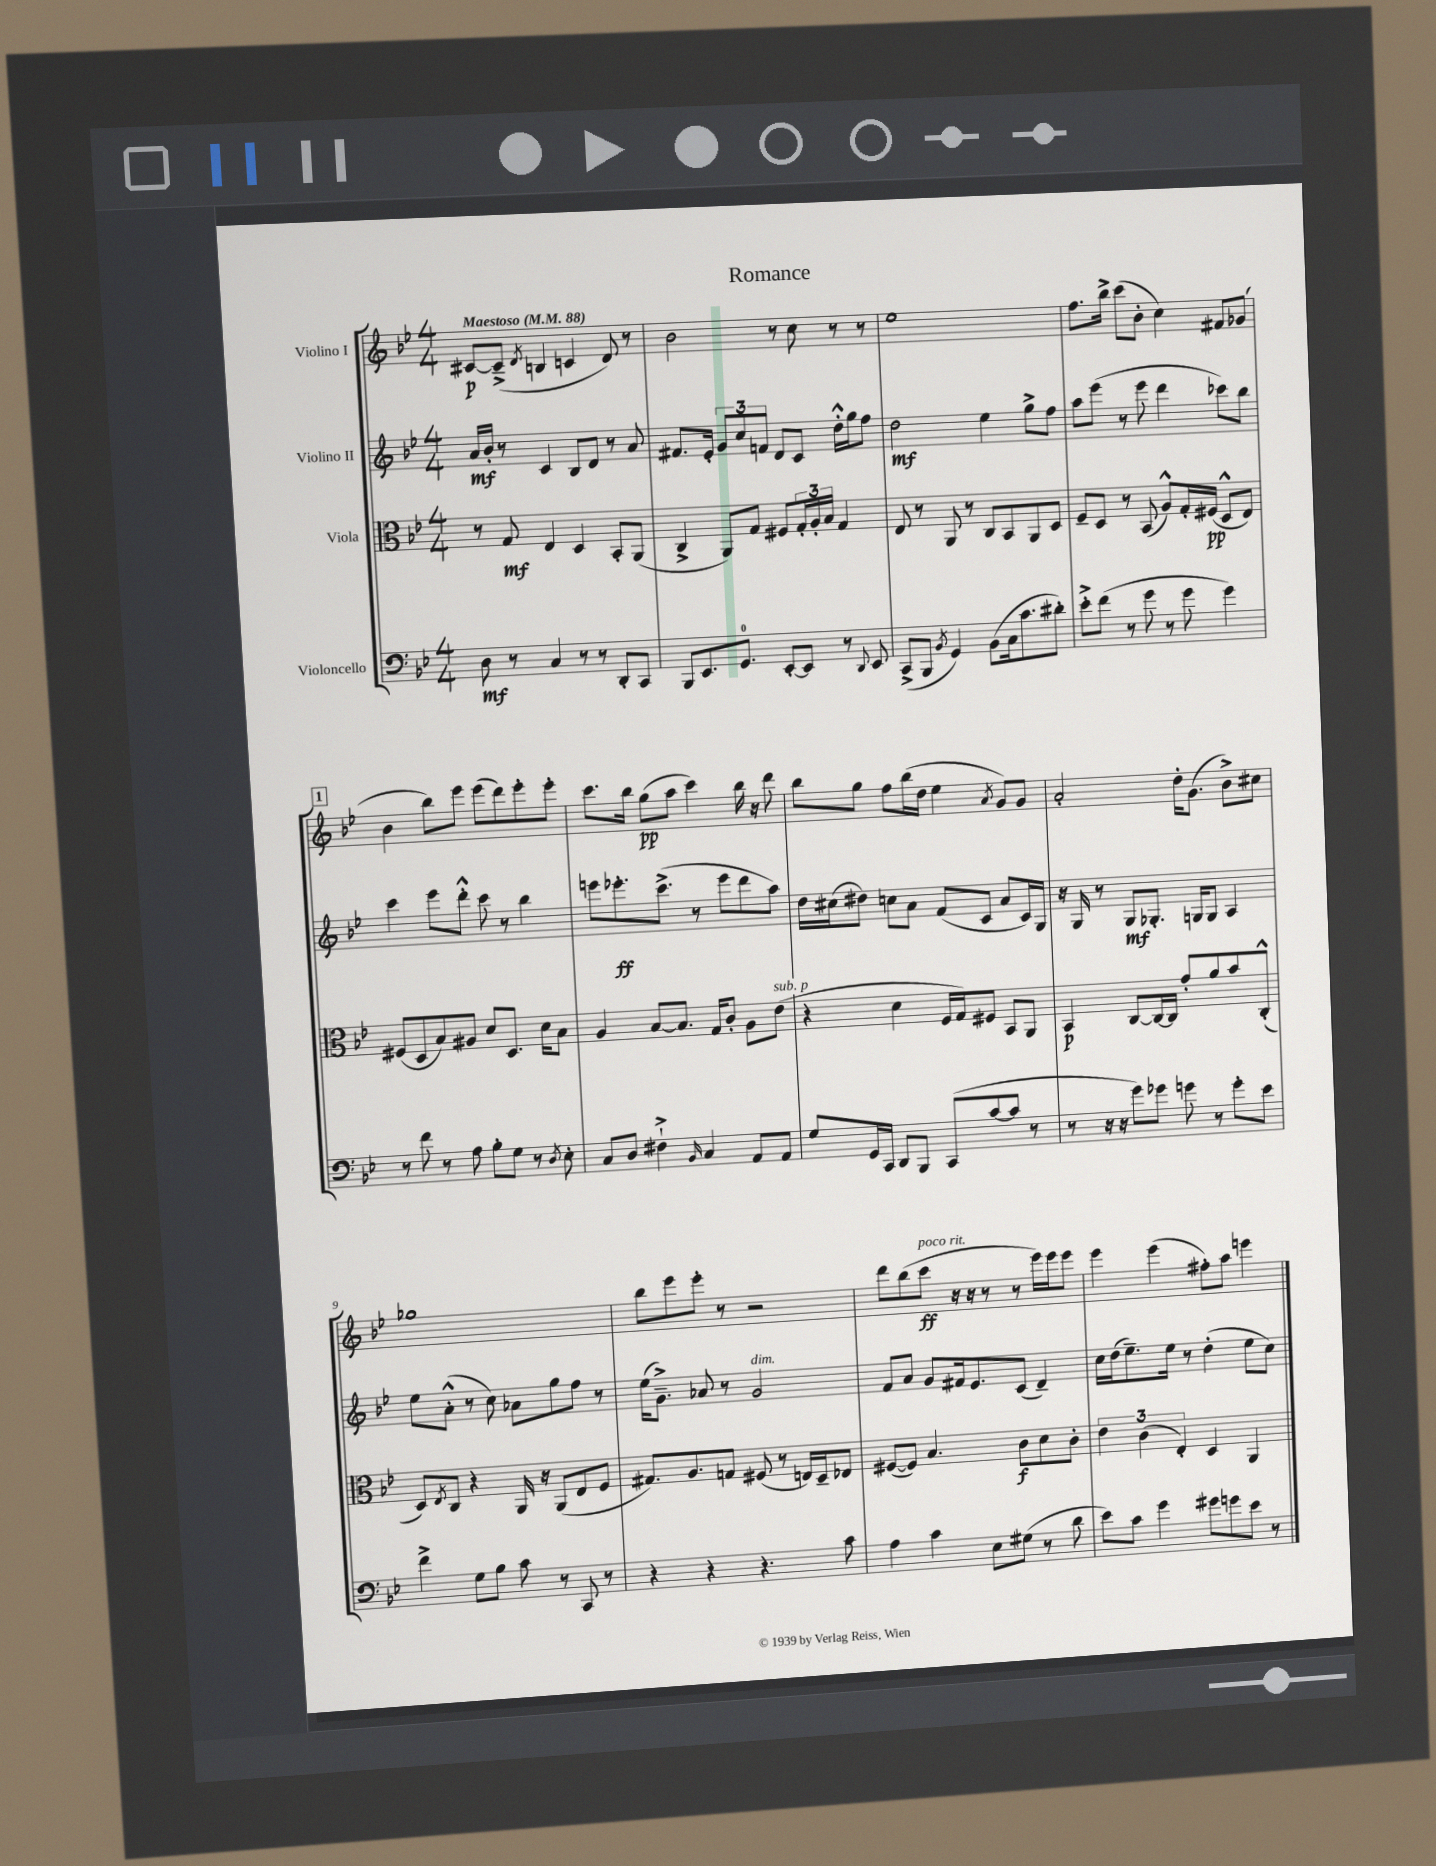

**kern	**kern	**kern	**kern
*staff4	*staff3	*staff2	*staff1
*clefF4	*clefC3	*clefG2	*clefG2
*k[b-e-]	*k[b-e-]	*k[b-e-]	*k[b-e-]
*M4/4	*M4/4	*M4/4	*M4/4
*MM88	*MM88	*MM88	*MM88
8D\	8r	16a/LL	[8c#/L
.	.	16b-'/JJ	.
8r	8G/	8r	(8c#~^/]J
.	.	.	8qd/
4C/	4E-/	4c/	4B/
8r	4D/	8B-/L	4c/
8r	.	8d/J	.
8DD'/L	8BB-'/L	8r	8d/)
8CC/J	(8AA/J	8a/	8r
=	=	=	=
8BBB-/L	4C^/	8.f#/L	2b-\
8.EE-/	.	.	.
.	.	16e-'/Jk	.
.	8AA/L)	12g/L	.
8.GG/J	.	.	.
.	.	12cc/	.
.	8G/J	.	.
.	.	12f/J	.
[8EE-'/L	8F#/L	8d/L	8r
8EE-/]J	24G'/L	8c/J	8cc\
.	24A'/	.	.
.	24B-/JJ	.	.
8r	4G/	16dd'^^\LL	8r
.	.	16gg\J	.
8qqDD/	.	.	.
8EE-/	.	8ff\J	8r
=	=	=	=
(8CC^/L	8E-/	2dd\	1ee-
8BBB-/J	8r	.	.
8qBB-/	.	.	.
4GG/)	8AA/	.	.
.	8r	.	.
(8BB-\L	8C/L	4ee-\	.
16C\k	8BB-/	.	.
8.c\	.	.	.
.	8AA/	8gg^\L	.
8d#'\J)	8D/J	8ff\J	.
=	=	=	=
8e-'^\L	8F~/L	8aa\L	8.ff\L
(8f\J	8D/J	(8eee-\J	.
.	.	.	16bb-^\Jk
8r	8r	8r	(8ccc\L
8g\	(8BB-/	8eee-\	8b-'\J
8r	8A^^/L)	4ddd\	4cc\)
8g\	16G'/L	.	.
.	(16F#/JJ	.	.
4g\)	8D^^/L	8ccc-\L)	8f#/L
.	8E-/J)	8bb-\J	(8g-/J
=	=	=	=
8r	(8F#/L	4ccc\	4b-\
8f\	8D/	.	.
8r	8B-/)	8eee-\L	8bb-\L)
8A\	8A#/J	8ddd'^^\J	8eee-\J
8B-'\L	8d/L	8ccc\	(8eee-\L
8G\J	8.D/J	8r	8ddd\)
8r	.	4bb-\	8eee-'\
.	16d\LK	.	.
8qD/	.	.	.
8E-'\	8B-\J	.	8eee-'\J
=	=	=	=
8C/L	4A/	8eee\L	8.ccc\L
8D/J	.	8.eee-'\	.
.	.	.	16bb-\Jk
4F#`^\	[8B-/L	.	(8gg\L
.	.	(8.ccc^\J	.
.	8.B-/]J	.	8aa\J
16qqBB-/	.	.	.
4C/	.	8r	4ccc\)
.	16G/LK	.	.
.	8c'/J	8eee-\L	.
8AA/L	8A\L	8ddd\	16bb-\
.	.	.	16r
8AA/J	(8e-\J	8aa\J)	8ddd\
=	=	=	=
8G/L	4r	16dd\LL	8bb-\L
.	.	(16cc#\J	.
16GG/L	.	8dd#\J)	8gg\J
16CC/JJ	.	.	.
8DD/L	4d\	8cc\L	8ff\L
8BBB-/J	.	8a\J	(16bb-\L
.	.	.	16dd\JJ
(8CC/L	16F/LL	(8f/L	4ee-\
.	16G/J)	.	.
[8c/	8F#/J	8c/J	.
.	.	.	8qa/
8c/]J	8BB-/L	8a/L	8g/L)
8r	8AA/J	16c/L)	8g/J
.	.	16G/JJ	.
=	=	=	=
8r	4BB-/	16r	2a'/
.	.	16G/	.
16r	.	8r	.
16r	.	.	.
8g\L)	[8C/L	8G/L	.
8g-\J	16C/_L	8.G-'/J	.
.	16C/]JJ	.	.
8g\	8g'/L	.	16dd'\LK
.	.	16G/LK	(8.g\J
8r	8a/	8G/J	.
8g'\L	8b-/	4A/	8b-^\L)
8e-\J	(8C'^^/J	.	8cc#\J
=	=	=	=
4f^\	8D/L)	8ee-\L	1gg-
.	8qE-/	.	.
.	8C/J	(8a'^^\J	.
8G\L	4r	8r	.
8B-\J	.	8cc\)	.
8c\	16AA/	8a-\L	.
.	16r	.	.
8r	(8AA/L	8gg\	.
8CC/	8E-/	8ff\J	.
8r	8F/J	8r	.
=	=	=	=
4r	8.G#/L)	(16ee-\LK	8bb-\L
.	.	8.g~^\J)	.
.	.	.	8eee-\
.	8.A/	.	.
4r	.	8a-/	8eee-'\J
.	8G/J	8r	8r
4.r	(8F#/	2g/	2r
.	8r	.	.
.	16E/LL)	.	.
.	16D~/J	.	.
8c\	8E-/J	.	.
=	=	=	=
4A\	([8F#/L	8f/L	8ddd\L
.	8F#/]J)	8a/J	(8bb-\
4c\	4.B-/	8g/L	8ccc\J
.	.	16f#/k	16r
.	.	8.e-/	16r
8E-\L	.	.	8r
(8G#\J	8c\L	(8c/J	8r
8r	8d\	4d~/)	16eee-\LL)
.	.	.	16eee-\J
8d\	8c'\J	.	8eee-\J
=	=	=	=
8e-\L)	6e-\	16cc\LL	4eee-\
.	.	(16dd\J	.
8c\J	.	8.ee-~\)	.
.	(6c\	.	.
4g\	.	.	(4eee-\
.	.	16ee-\Jk	.
.	6E-'/)	.	.
.	.	8r	.
8g#\L	4D/	(4dd'\	8ff#'\L)
8g\	.	.	8aa\J
8e-\J	4AA/	8ee-\L	4eee\
8r	.	8cc\J)	.
==	==	==	==
*-	*-	*-	*-
